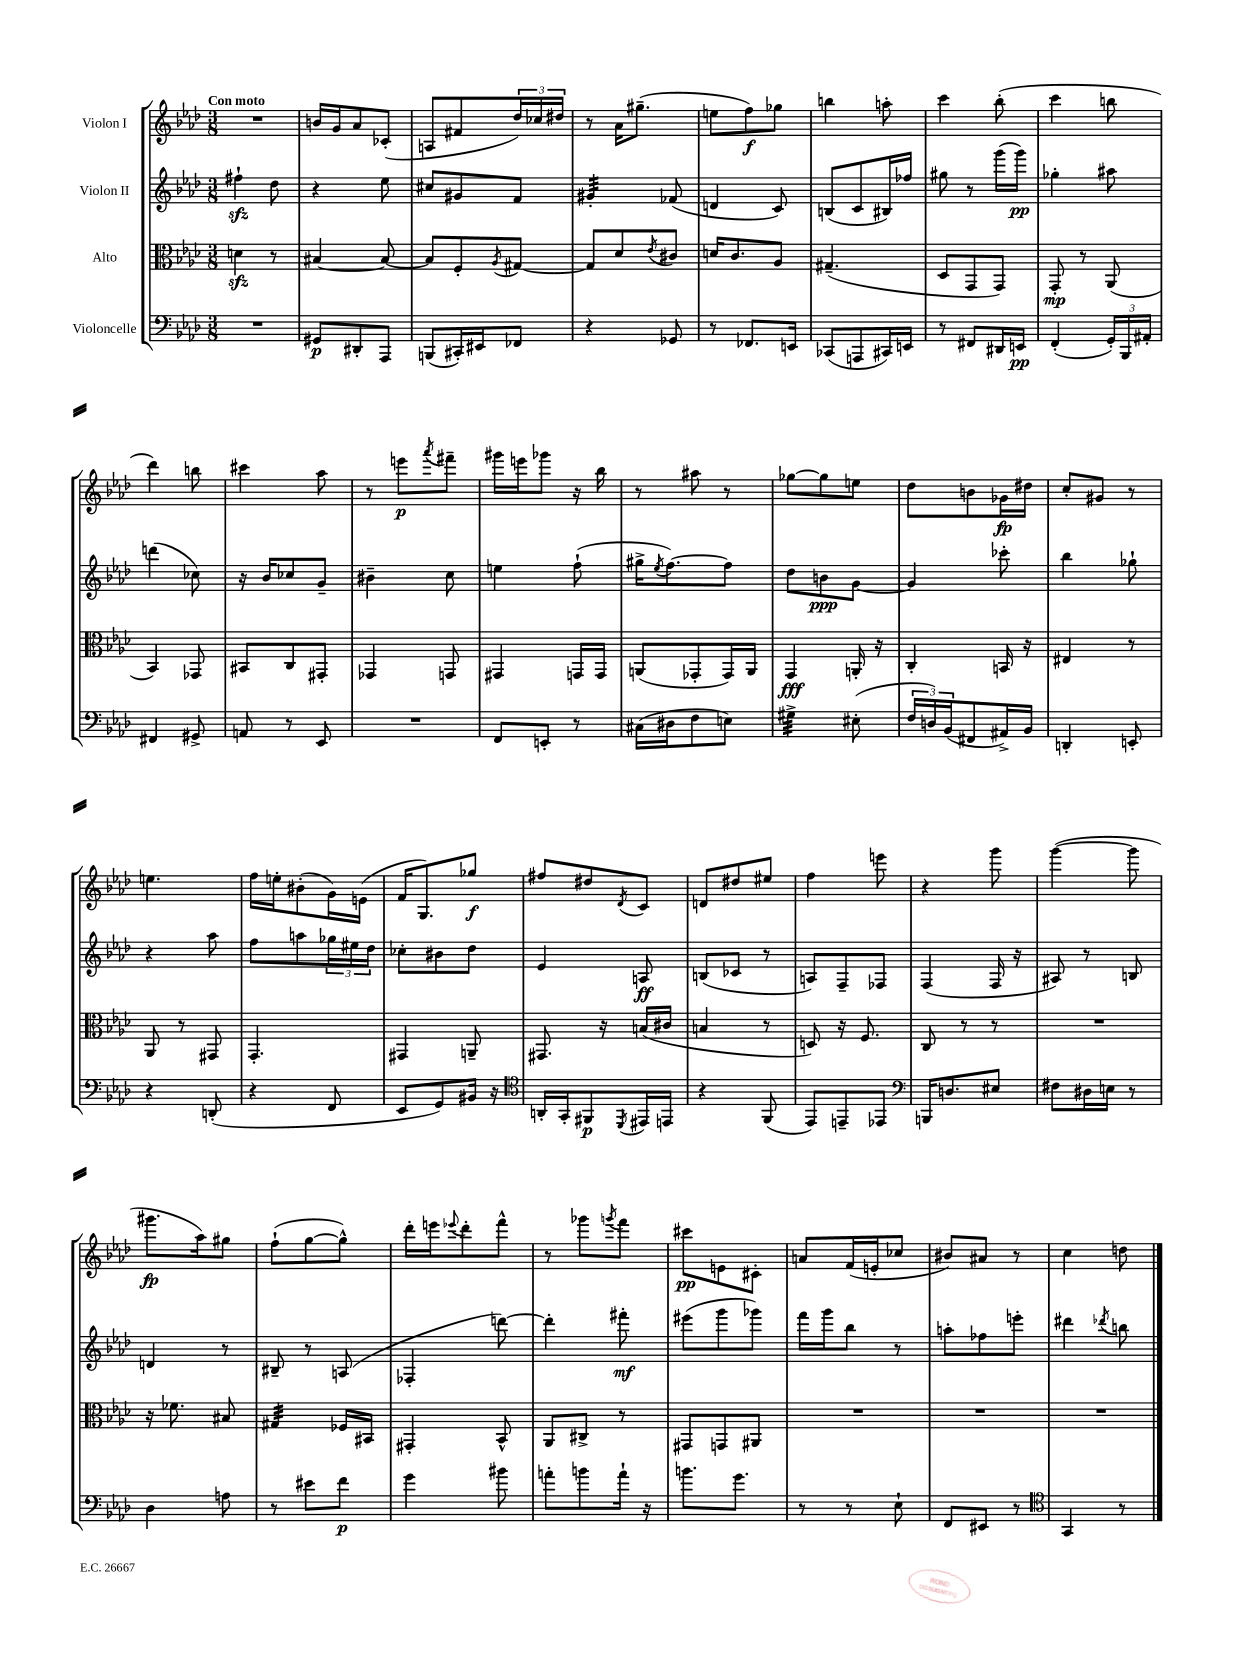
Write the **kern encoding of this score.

**kern	**kern	**kern	**kern
*staff4	*staff3	*staff2	*staff1
*clefF4	*clefC3	*clefG2	*clefG2
*k[b-e-a-d-]	*k[b-e-a-d-]	*k[b-e-a-d-]	*k[b-e-a-d-]
*M3/8	*M3/8	*M3/8	*M3/8
4.r	4d	4ff#`	4.r
.	8r	8dd-	.
=	=	=	=
8GG#	[4B#	4r	16b
.	.	.	16g
8DD#'	.	.	8a-
8AAA-	8B#_	8ee-	(8c-'
=	=	=	=
(8BBB	8B#]	8cc#	8A
16CC#')	8F'	8g#	8f#
16EE#	.	.	.
.	8qA-	.	.
8FF-	[8G#	8f	24dd-)
.	.	.	24cc-
.	.	.	24dd#
=	=	=	=
4r	8G#]	4g#'	8r
.	8d-	.	16a-
.	.	.	(8.gg#~
.	8qe-	.	.
8GG-	8c#	(8f-	.
=	=	=	=
8r	16d	4d	8ee
.	8.c	.	.
8.FF-	.	.	8ff)
.	8A-	8c)	8gg-
16EE	.	.	.
=	=	=	=
(8CC-	(4.G#~	(8B	4bb
8AAA	.	8c	.
16CC#)	.	16B#)	8aa'
16EE	.	16ff-	.
=	=	=	=
8r	8D-	8gg#	4ccc
8FF#	8GG	8r	.
16DD#	8GG)	(16ggg	(8bb-'
16EE	.	16ggg)	.
=	=	=	=
(4FF'	8GG'	4gg-'	4ccc
.	8r	.	.
24GG')	(8AA-	8aa#	8bb
24BBB-	.	.	.
24AA#'	.	.	.
=	=	=	=
4FF#	4BB-)	(4ddd	4ddd-)
8GG#^	8GG-	8cc-)	8bb
=	=	=	=
8AA	8BB#	16r	4ccc#
.	.	16b-	.
8r	8C	8cc-	.
8EE-	8GG#'	8g~	8aa-
=	=	=	=
4.r	4GG-	4b#~	8r
.	.	.	8eee
.	.	.	8qaaa-
.	8GG	8cc	8fff#~
=	=	=	=
8FF	4GG#	4ee	16ggg#
.	.	.	16eee
8EE'	.	.	8ggg-
8r	16GG	(8ff`	16r
.	16GG	.	16bb-
=	=	=	=
(16C#	(8AA	16gg#^	8r
.	.	8qee-	.
16D#	.	[8.ff)	.
8F	8GG-'	.	8aa#
8E)	16GG-)	8ff]	8r
.	16AA	.	.
=	=	=	=
4G#^	4GG	8dd-	[8gg-
.	.	8b	8gg-]
(8E#'	16AA'	[8g	8ee
.	16r	.	.
=	=	=	=
24F	4C'	4g]	8dd-
24D)	.	.	.
(24BB-	.	.	.
8FF#	.	.	8b
16AA#^)	16BB	8ccc-'	16g-
16BB-	16r	.	16dd#
=	=	=	=
4DD'	4E#	4bb-	8cc'
.	.	.	8g#
8EE'	8r	8gg-`	8r
=	=	=	=
4r	8AA-	4r	4.ee
.	8r	.	.
(8DD'	8GG#	8aa-	.
=	=	=	=
4r	4.GG'	8ff	16ff
.	.	.	16ee'
.	.	8aa	(8b#'
8FF	.	24gg-	16g)
.	.	24ee#	.
.	.	.	(16e
.	.	24dd-	.
=	=	=	=
8EE-	4GG#	8cc-'	16f
.	.	.	8.G)
8GG)	.	8b#	.
16BB#	8AA~	8dd-	8gg-
16r	.	.	.
=	=	=	=
*clefC4	*	*	*
16AA'	8.GG#	4e-	8ff#
16GG'	.	.	.
8FF#	.	.	8dd#
.	16r	.	.
8qDD-	.	.	8qd-
16EE#	(16B	8A	8c
16EE	16c#	.	.
=	=	=	=
4r	4B	(8B	8d
.	.	8c-	8dd#
(8FF	8r	8r	8ee#
=	=	=	=
8EE-)	8D)	8A)	4ff
8EE~	16r	8F~	.
.	8.F	.	.
8EE-	.	8F-	8eee
=	=	=	=
*clefF4	*	*	*
16BBB	8C	(4F	4r
8.D	.	.	.
.	8r	.	.
8E#	8r	16F	8ggg
.	.	16r	.
=	=	=	=
8F#	4.r	8A#)	([4ggg
16D#	.	8r	.
16E	.	.	.
8r	.	8B	8ggg]
=	=	=	=
4D-	16r	4d	8.ggg#
.	8.f-	.	.
.	.	.	16aa-)
8A	8B#	8r	8gg#
=	=	=	=
8r	4G#	8B#~	(8ff`
8e#	.	8r	[8gg
8f	16F-	(8A	8gg^^])
.	16BB#	.	.
=	=	=	=
4g	4GG#'	4F-'	16ddd-'
.	.	.	16eee
.	.	.	8qqeee-
.	.	.	8ddd-'
8b#	8BB-^^	[8ddd)	8fff^^
=	=	=	=
8a'	8AA-	4ddd']	8r
8b	8C#^	.	8ggg-
.	.	.	8qggg
16a`	8r	8fff#'	8fff
16r	.	.	.
=	=	=	=
8.b	8GG#	(8eee#	8ccc#
.	8GG	8ggg	8e
8.g	.	.	.
.	8AA#	8ggg-)	8c#'
=	=	=	=
8r	4.r	16fff	8a
.	.	16ggg	.
8r	.	8bb-	(16f
.	.	.	16e'
8E-`	.	8r	8cc-
=	=	=	=
8FF	4.r	8aa'	8b#)
8EE#	.	8ff-	8a#
8r	.	8eee'	8r
=	=	=	=
*clefC4	*	*	*
4GG	4.r	4ddd#	4cc
.	.	8qddd-	.
8r	.	8bb	8dd
==	==	==	==
*-	*-	*-	*-
